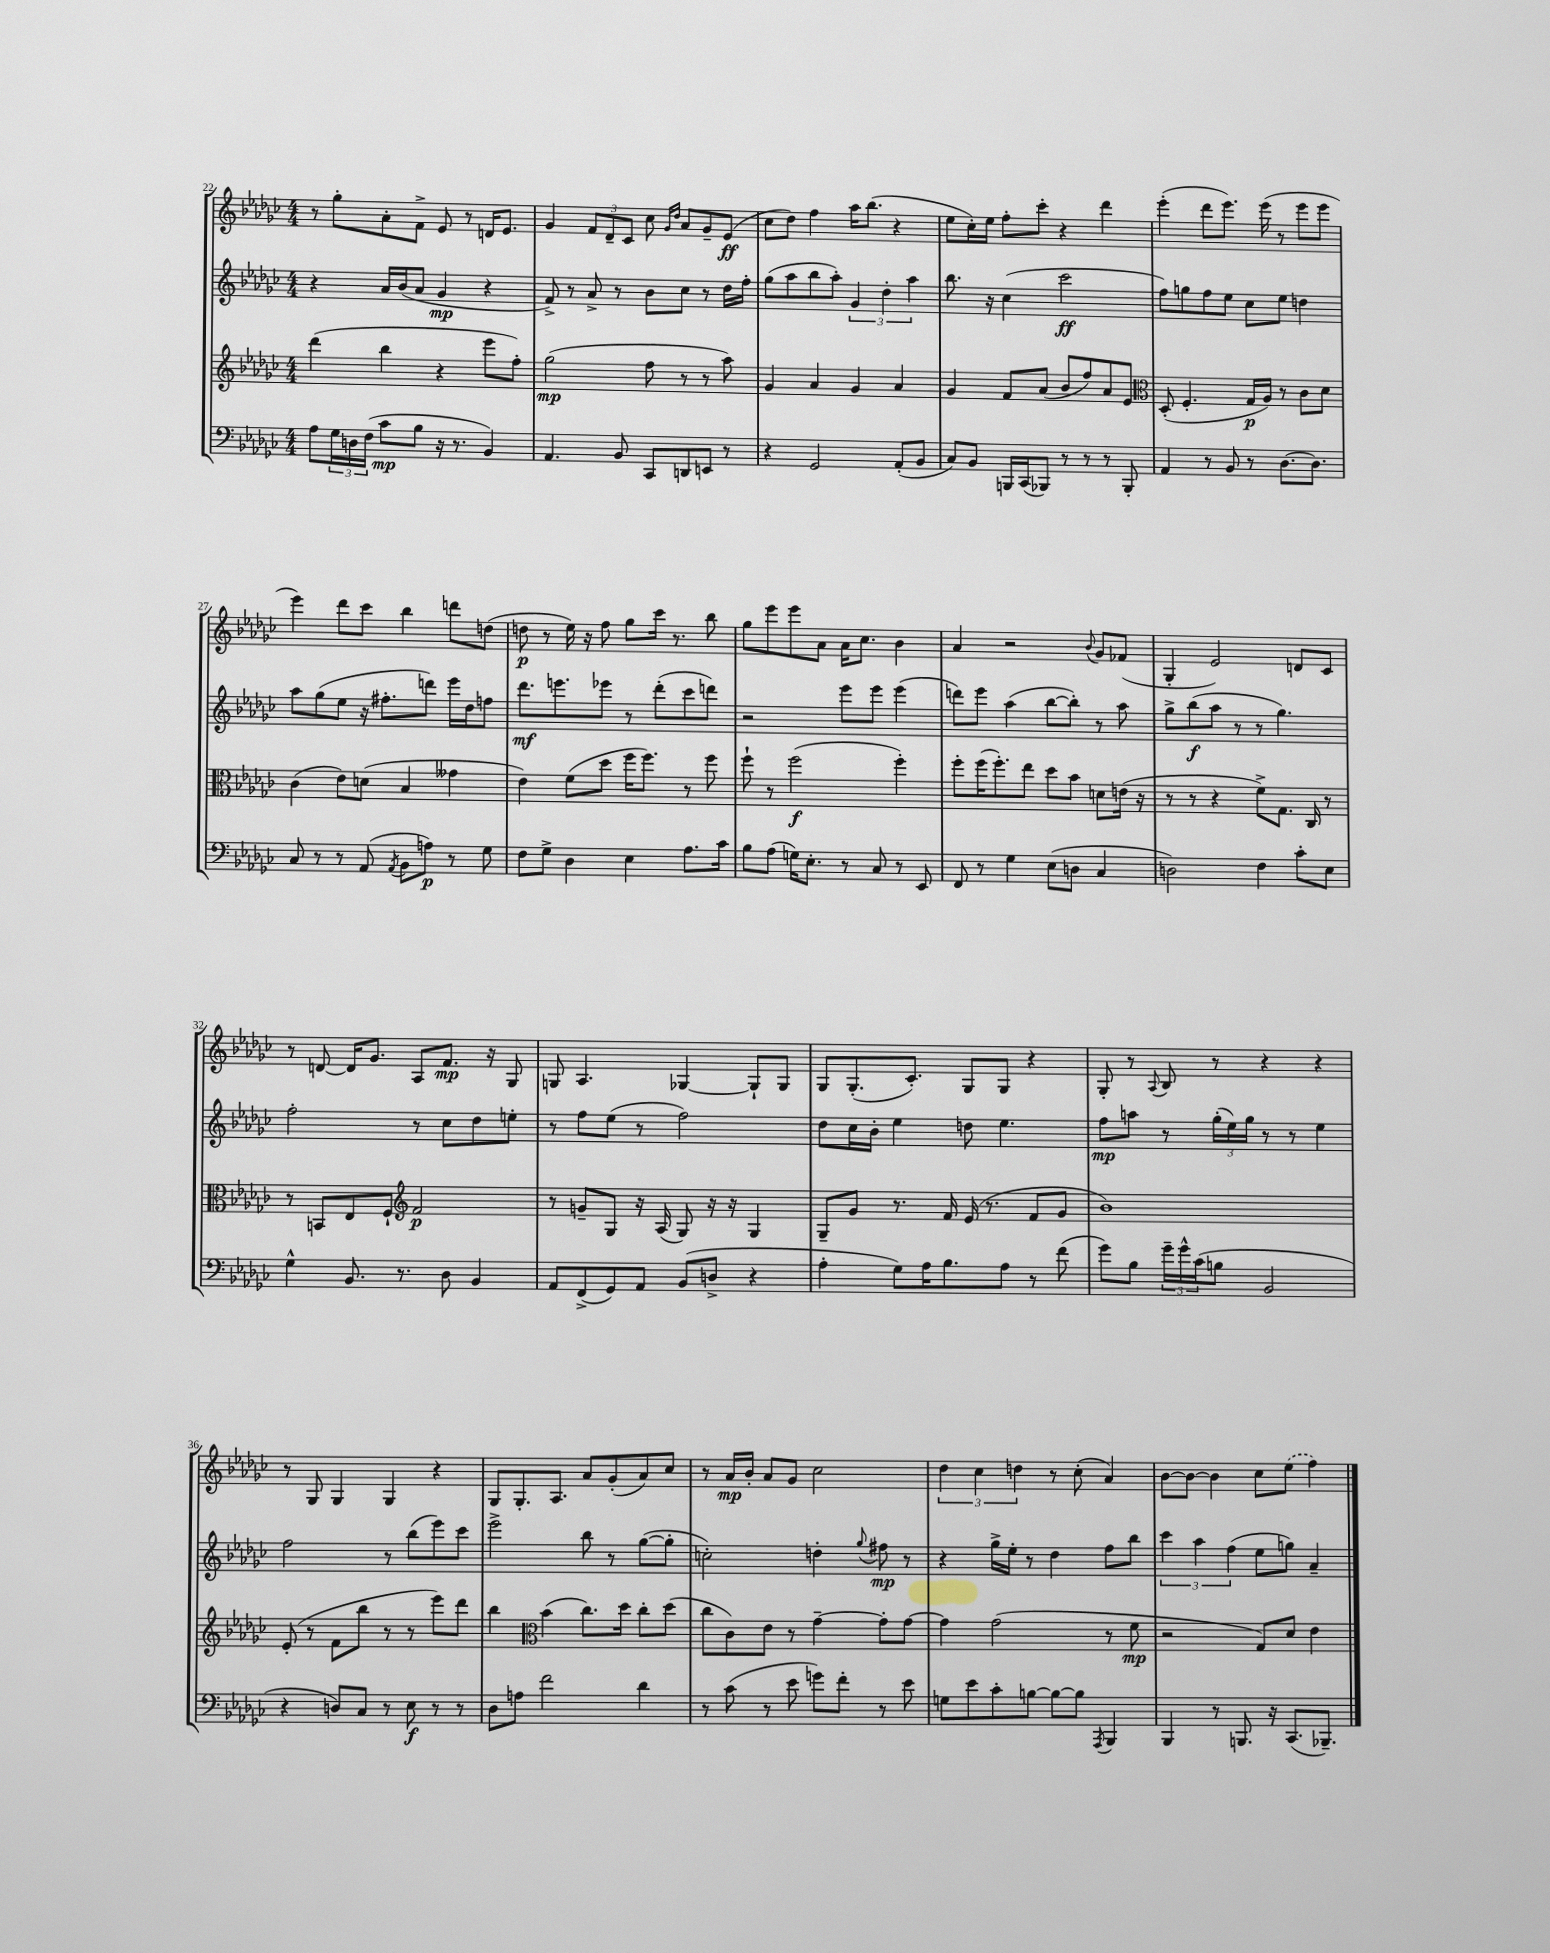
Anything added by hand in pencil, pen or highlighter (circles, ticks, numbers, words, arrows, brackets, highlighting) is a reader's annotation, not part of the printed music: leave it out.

**kern	**kern	**kern	**kern
*staff4	*staff3	*staff2	*staff1
*clefF4	*clefG2	*clefG2	*clefG2
*k[b-e-a-d-g-c-]	*k[b-e-a-d-g-c-]	*k[b-e-a-d-g-c-]	*k[b-e-a-d-g-c-]
*M4/4	*M4/4	*M4/4	*M4/4
8A-	(4ddd-	4r	8r
24G-	.	.	8gg-'
24D	.	.	.
(24F	.	.	.
8c-	4bb-	16a-	8a-'
.	.	(16b-	.
8B-	.	8a-	8f^
16r	4r	4g-	8e-
8.r	.	.	.
.	.	.	8r
4BB-)	8eee-	4r	16d
.	.	.	8.e-
.	8ff')	.	.
=	=	=	=
4.AA-	(2gg-	8f^)	4g-
.	.	8r	.
.	.	8a-^	12f
.	.	.	12d-~
8BB-	.	8r	.
.	.	.	12c-
8CC-	8ff	8b-	8cc-
.	.	.	16qqg-
.	.	.	16qqdd-
8DD	8r	8cc-	8a-
8EE	8r	8r	8g-~
8r	8aa-)	16dd-	(8e-
.	.	16ff'	.
=	=	=	=
4r	4g-	(8gg-	8cc-
.	.	8aa-	8dd-)
2GG-	4a-	8bb-	4ff
.	.	8aa-')	.
.	4g-	6g-	16aa-
.	.	.	(8.bb-
.	.	6dd-'	.
(8AA-'	4a-	.	4r
.	.	6aa-	.
8BB-	.	.	.
=	=	=	=
8C-)	4g-	8.bb-	8ee-
8BB-	.	.	16cc-')
.	.	16r	16ee-
16BBB	8f	(4cc-	8ff'
(16CC-	.	.	.
8BBB-)	(8a-	.	8ccc-'
8r	8b-	2ccc-	4r
8r	8ff)	.	.
8r	8a-	.	4ddd-
8BBB-'	8e-	.	.
=	=	=	=
*	*clefC3	*	*
4AA-	(8D-'	8ff)	(4eee-'
.	4.F'	8gg	.
8r	.	8ff	8ddd-
8BB-	.	8ee-	8.eee-)
8r	16G-	8cc-	.
.	16A-)	.	(16eee-
[8.D-	8r	8ee-	8r
.	8c-	4dd	8eee-
8.D-]	.	.	.
.	8d-	.	8eee-
=	=	=	=
8C-	(4c-	8aa-	4eee-)
8r	.	(8gg-	.
8r	8e-)	8ee-	8ddd-
(8AA-	(8d	16r	8ccc-
.	.	8.ff#'	.
8qAA-	.	.	.
8BB-	4B-	.	4bb-
8A)	.	8ddd)	.
8r	4g--	16eee-	8ddd
.	.	16dd-	.
8G-	.	8ff	(8dd
=	=	=	=
8F	4e-)	8.ddd-	8dd
8G-^	.	.	8r
.	.	8.eee	.
4D-	(8f	.	16ee-)
.	.	.	16r
.	8dd-	8eee-	8ff
4E-	16ff	8r	8gg-
.	8.ff)	.	.
.	.	(8ddd-'	16ccc-
.	.	.	8.r
8.A-	8r	8ccc-	.
.	8ff	8ddd)	8bb-
16c-	.	.	.
=	=	=	=
8B-	8ff`	2r	8gg-
(8A-	8r	.	8eee-
16G)	(2ff	.	8eee-
8.E-'	.	.	.
.	.	.	8a-
8r	.	8eee-	16a-
.	.	.	8.cc-
8C-	.	8eee-	.
8r	4ff')	(4eee-	4b-
8EE-	.	.	.
=	=	=	=
8FF	8ff'	8ddd)	4a-
8r	(16ff	8eee-	.
.	8.ff')	.	.
4G-	.	(4aa-	2r
.	8ee-	.	.
(8E-	8dd-	[8bb-	.
8D	8b-	8bb-'])	.
.	.	.	8qqb-
4C-	8d	8r	8g-
.	(16e	8aa-	(8f-
.	16r	.	.
=	=	=	=
2D)	8r	8gg-^	4G-'
.	8r	(8bb-	.
.	4r	8aa-	2e-)
.	.	8r	.
4F	8f^)	8r	.
.	8.G-	4.gg-)	.
8c-'	.	.	8d
.	16C-	.	.
8E-	8r	.	8c-
=	=	=	=
4G-^^	8r	2ff'	8r
.	8BB	.	[8d
8.BB-	8E-	.	16d]
.	.	.	8.g-
.	8F`	.	.
8.r	.	.	.
*	*clefG2	*	*
.	2f	8r	8A-
8D-	.	8cc-	8.f
4BB-	.	8dd-	.
.	.	.	16r
.	.	8ee'	8G-
=	=	=	=
8AA-	8r	8r	8G
(8FF^	8g~	8ff	4.A-
8GG-)	8G-	(8ee-	.
8AA-	16r	8r	.
.	(16A-	.	.
(8BB-	8G-)	2ff)	[4G-
8D^	16r	.	.
.	16r	.	.
4r	4G-	.	8G-`]
.	.	.	8G-
=	=	=	=
4A-'	8G-~	8dd-	8G-
.	8g-	16cc-	(8.G-'
.	.	16b-'	.
8G-)	8.r	4ee-	.
.	.	.	8.c-')
16A-	.	.	.
8.B-	16f	.	.
.	(16e-	8dd	8G-
.	8.r	.	.
8A-	.	4.ee-	8G-
8r	8f	.	4r
(8f	8g-	.	.
=	=	=	=
8g-)	1b-)	8ff	8G-'
8B-	.	8aa	8r
.	.	.	8qqA-
24g-~	.	8r	8B-
24g-^^	.	.	.
(24c-	.	.	.
8B	.	(24gg-'	8r
.	.	24ee-)	.
.	.	24gg-	.
2BB-	.	8r	4r
.	.	8r	.
.	.	4ee-	4r
=	=	=	=
4r	(8e-'	2ff	8r
.	8r	.	8G-
8D)	8f	.	4G-
8C-	8bb-	.	.
8r	8r	8r	4G-
8E-	8r	(8bb-	.
8r	8eee-)	8eee-)	4r
8r	8ddd-	8ccc-	.
=	=	=	=
8D-	4bb-	2eee-^	8G-
8A	.	.	8.G-'
*	*clefC3	*	*
2f	(4b-	.	.
.	.	.	8.A-
.	8.cc-)	8bb-	8a-
.	.	8r	(8g-'
.	16dd-	.	.
4d-	8cc-'	([8gg-	8a-)
.	(8dd-	8gg-']	8cc-
=	=	=	=
8r	8cc-	2cc')	8r
(8c-	8c-)	.	16a-
.	.	.	16b-'
8r	8e-	.	8a-
8e-	8r	.	8g-
8g)	[4g-~	4dd'	2cc-
8f'	.	.	.
.	.	8qqgg-	.
8r	8g-']	8ff#	.
8e-	[8g-	8r	.
=	=	=	=
8G	4g-]	4r	6dd-
8e-	.	.	.
.	.	.	6cc-
8c-'	(2g-	16gg-^	.
.	.	16ee-'	.
.	.	.	6dd
[8B	.	8r	.
8B_	.	4dd-	8r
8B]	.	.	(8cc-'
8qAAA-	.	.	.
4BBB-	8r	8ff	4a-)
.	8f	8bb-	.
=	=	=	=
4BBB-	2r	6ccc-	[8b-
.	.	.	8b-_
.	.	6aa-	.
8r	.	.	4b-]
.	.	(6ff	.
8.BBB	.	.	.
.	8G-)	8ee-	8cc-
16r	.	.	.
(8.CC-	8d-	8gg)	(8ee-
.	4e-	4a-~	4ff)
8.BBB-~)	.	.	.
==	==	==	==
*-	*-	*-	*-
